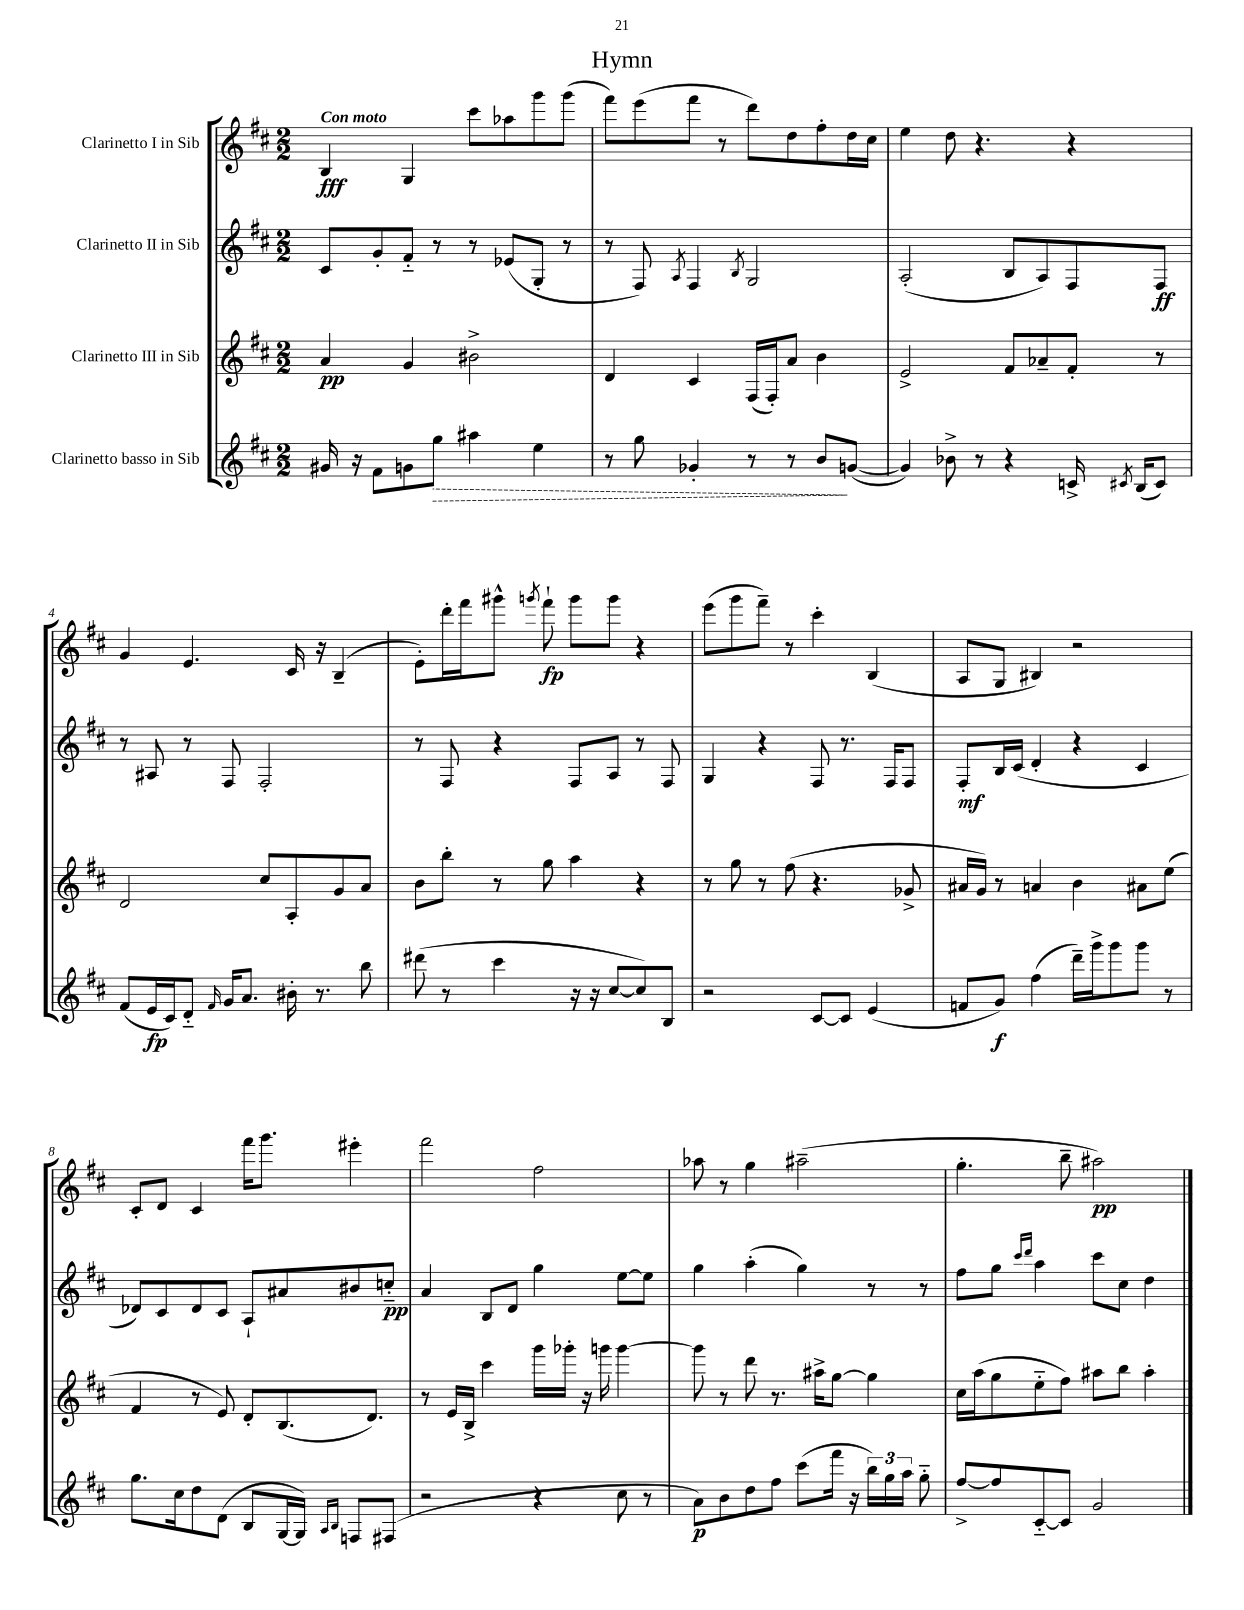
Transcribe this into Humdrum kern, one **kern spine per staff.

**kern	**dynam	**kern	**dynam	**kern	**dynam	**kern	**dynam
*part4	*part4	*part3	*part3	*part2	*part2	*part1	*part1
*staff4	*staff4	*staff3	*staff3	*staff2	*staff2	*staff1	*staff1
*I"Clarinetto basso in Sib	*	*I"Clarinetto III in Sib	*	*I"Clarinetto II in Sib	*	*I"Clarinetto I in Sib	*
*clefG2	*	*clefG2	*	*clefG2	*	*clefG2	*
*k[f#c#]	*	*k[f#c#]	*	*k[f#c#]	*	*k[f#c#]	*
*M2/2	*	*M2/2	*	*M2/2	*	*M2/2	*
=1	=1	=1	=1	=1	=1	=1	=1
!	!	!	!	!	!	!LO:TX:a:B:t=Con moto	!
16g#X/	.	4a/	pp	8c#/L	.	4B/	fff
16r	.	.	.	.	.	.	.
8f#\L	.	.	.	8g'/	.	.	.
8gn\	.	4g/	.	8f#/J	.	4G/	.
!	!LO:HP:b	!	!	!	!	!	!
8gg\J	>	.	.	8r	.	.	.
4aa#X\	.	2b#X^\	.	8r	.	8ccc#\L	.
.	.	.	.	(8e-X/L	.	8aa-X\	.
4ee\	.	.	.	8G'/J	.	8ggg\	.
.	.	.	.	8r	.	(8ggg\J	.
=2	=2	=2	=2	=2	=2	=2	=2
8r	.	4d/	.	8r	.	8fff#\L)	.
8gg\	.	.	.	8F#/)	.	(8eee\	.
.	.	.	.	8qA/	.	.	.
4g-X'/	.	4c#/	.	4F#/	.	8fff#\J	.
.	.	.	.	.	.	8r	.
.	.	.	.	8qB/	.	.	.
8r	.	(16F#/LL	.	2G/	.	8ddd\L)	.
.	.	16F#'/J)	.	.	.	.	.
8r	.	8a/J	.	.	.	8dd\	.
8b/L	.	4b\	.	.	.	8ff#'\	.
([8gn/J	]	.	.	.	.	16dd\L	.
.	.	.	.	.	.	16cc#\JJ	.
=3	=3	=3	=3	=3	=3	=3	=3
4g/])	.	2e^/	.	(2A'/	.	4ee\	.
8b-X^\	.	.	.	.	.	8dd\	.
8r	.	.	.	.	.	4.r	.
4r	.	8f#/L	.	8B/L	.	.	.
.	.	8a-X~/	.	8A/)	.	.	.
16cn^/	.	8f#'/J	.	8F#/	.	4r	.
8qc#X/	.	.	.	.	.	.	.
(16B/KL	.	.	.	.	.	.	.
8c#/J)	.	8r	.	8F#/J	ff	.	.
!!LO:LB:g=z
=4	=4	=4	=4	=4	=4	=4	=4
(8f#/L	.	2d/	.	8r	.	4g/	.
16e/L	fp	.	.	8A#X/	.	.	.
16c#/J)	.	.	.	.	.	.	.
8d/J	.	.	.	8r	.	4.e/	.
16qqf#/	.	.	.	.	.	.	.
16g/KL	.	.	.	8F#/	.	.	.
8.a/J	.	.	.	.	.	.	.
.	.	8cc#/L	.	2F#'/	.	.	.
16b#X'\	.	8A'/	.	.	.	16c#/	.
8.r	.	.	.	.	.	16r	.
.	.	8g/	.	.	.	(4B~/	.
8bb\	.	8a/J	.	.	.	.	.
=5	=5	=5	=5	=5	=5	=5	=5
(8ddd#X\	.	8b\L	.	8r	.	8e'\L)	.
8r	.	8bb'\J	.	8F#/	.	16ddd'\L	.
.	.	.	.	.	.	16fff#\J	.
4ccc#\	.	8r	.	4r	.	8ggg#X^^\J	.
.	.	.	.	.	.	8qgggn/	.
.	.	8gg\	.	.	.	8fff#`\	fp
16r	.	4aa\	.	8F#/L	.	8ggg\L	.
16r	.	.	.	.	.	.	.
[8cc#/L	.	.	.	8A/J	.	8ggg\J	.
8cc#/])	.	4r	.	8r	.	4r	.
8B/J	.	.	.	8F#/	.	.	.
=6	=6	=6	=6	=6	=6	=6	=6
2r	.	8r	.	4G/	.	(8eee\L	.
.	.	8gg\	.	.	.	8ggg\	.
.	.	8r	.	4r	.	8fff#~\J)	.
.	.	(8ff#\	.	.	.	8r	.
[8c#/L	.	4.r	.	8F#/	.	4ccc#'\	.
8c#/J]	.	.	.	8.r	.	.	.
(4e/	.	.	.	.	.	(4B/	.
.	.	.	.	16F#/KL	.	.	.
.	.	8g-X^/	.	8F#/J	.	.	.
=7	=7	=7	=7	=7	=7	=7	=7
8fn/L	.	16a#X/LL	.	8F#'/L	mf	8A/L	.
.	.	16g/JJ)	.	.	.	.	.
8g/J)	f	8r	.	16B/L	.	8G/J	.
.	.	.	.	(16c#/JJ	.	.	.
(4ff#\	.	4an/	.	4d'/	.	4B#X/)	.
16ddd~\LL)	.	4b\	.	4r	.	2r	.
16ggg^\J	.	.	.	.	.	.	.
8ggg\	.	.	.	.	.	.	.
8ggg\J	.	8a#X\L	.	4c#/	.	.	.
8r	.	(8ee\J	.	.	.	.	.
!!LO:LB:g=z
=8	=8	=8	=8	=8	=8	=8	=8
8.gg\L	.	4f#/	.	8d-X/L)	.	8c#'/L	.
.	.	.	.	8c#/	.	8d/J	.
16cc#\k	.	.	.	.	.	.	.
8dd\	.	8r	.	8d-/	.	4c#/	.
(8d\J	.	8e/)	.	8c#/J	.	.	.
8B/L	.	8d'/L	.	8A`/L	.	16fff#\KL	.
.	.	.	.	.	.	8.ggg\J	.
[16G/L	.	(8.B/	.	8a#X/	.	.	.
16G/JJ])	.	.	.	.	.	.	.
16qqA/LL	.	.	.	.	.	.	.
16qqB/JJ	.	.	.	.	.	.	.
8Fn/L	.	.	.	8b#X/	.	4eee#X'\	.
.	.	8.d/J)	.	.	.	.	.
(8F#X/J	.	.	.	8ccn/J	pp	.	.
=9	=9	=9	=9	=9	=9	=9	=9
2r	.	8r	.	4a/	.	2fff#\	.
.	.	16e/LL	.	.	.	.	.
.	.	16B^/JJ	.	.	.	.	.
.	.	4ccc#\	.	8B/L	.	.	.
.	.	.	.	8d/J	.	.	.
4r	.	16ggg\LL	.	4gg\	.	2ff#\	.
.	.	16ggg-X'\JJ	.	.	.	.	.
.	.	16r	.	.	.	.	.
.	.	16gggn\	.	.	.	.	.
8cc#\	.	[4ggg\	.	[8ee\L	.	.	.
8r	.	.	.	8ee\J]	.	.	.
=10	=10	=10	=10	=10	=10	=10	=10
8a\L)	p	8ggg\]	.	4gg\	.	8aa-X\	.
8b\	.	8r	.	.	.	8r	.
8dd\	.	8ddd\	.	(4aa'\	.	4gg\	.
8ff#\J	.	8.r	.	.	.	.	.
(8ccc#\L	.	.	.	4gg\)	.	(2aa#X~\	.
.	.	16aa#X^\KL	.	.	.	.	.
16fff#\Jk	.	[8gg\J	.	.	.	.	.
16r	.	.	.	.	.	.	.
24bb\LL)	.	4gg\]	.	8r	.	.	.
24gg\	.	.	.	.	.	.	.
24aa\JJ	.	.	.	.	.	.	.
8gg\	.	.	.	8r	.	.	.
=11	=11	=11	=11	=11	=11	=11	=11
[8ff#^/L	.	16cc#\LL	.	8ff#\L	.	4.gg'\	.
.	.	(16aa\J	.	.	.	.	.
8ff#/]	.	8gg\	.	8gg\J	.	.	.
.	.	.	.	16qqccc#/LL	.	.	.
.	.	.	.	16qqddd/JJ	.	.	.
[8c#/	.	8ee\	.	4aa\	.	.	.
8c#/J]	.	8ff#\J)	.	.	.	8bb~\	.
2g/	.	8aa#X\L	.	8ccc#\L	.	2aa#X\)	pp
.	.	8bb\J	.	8cc#\J	.	.	.
.	.	4aa#'\	.	4dd\	.	.	.
==	==	==	==	==	==	==	==
*-	*-	*-	*-	*-	*-	*-	*-
